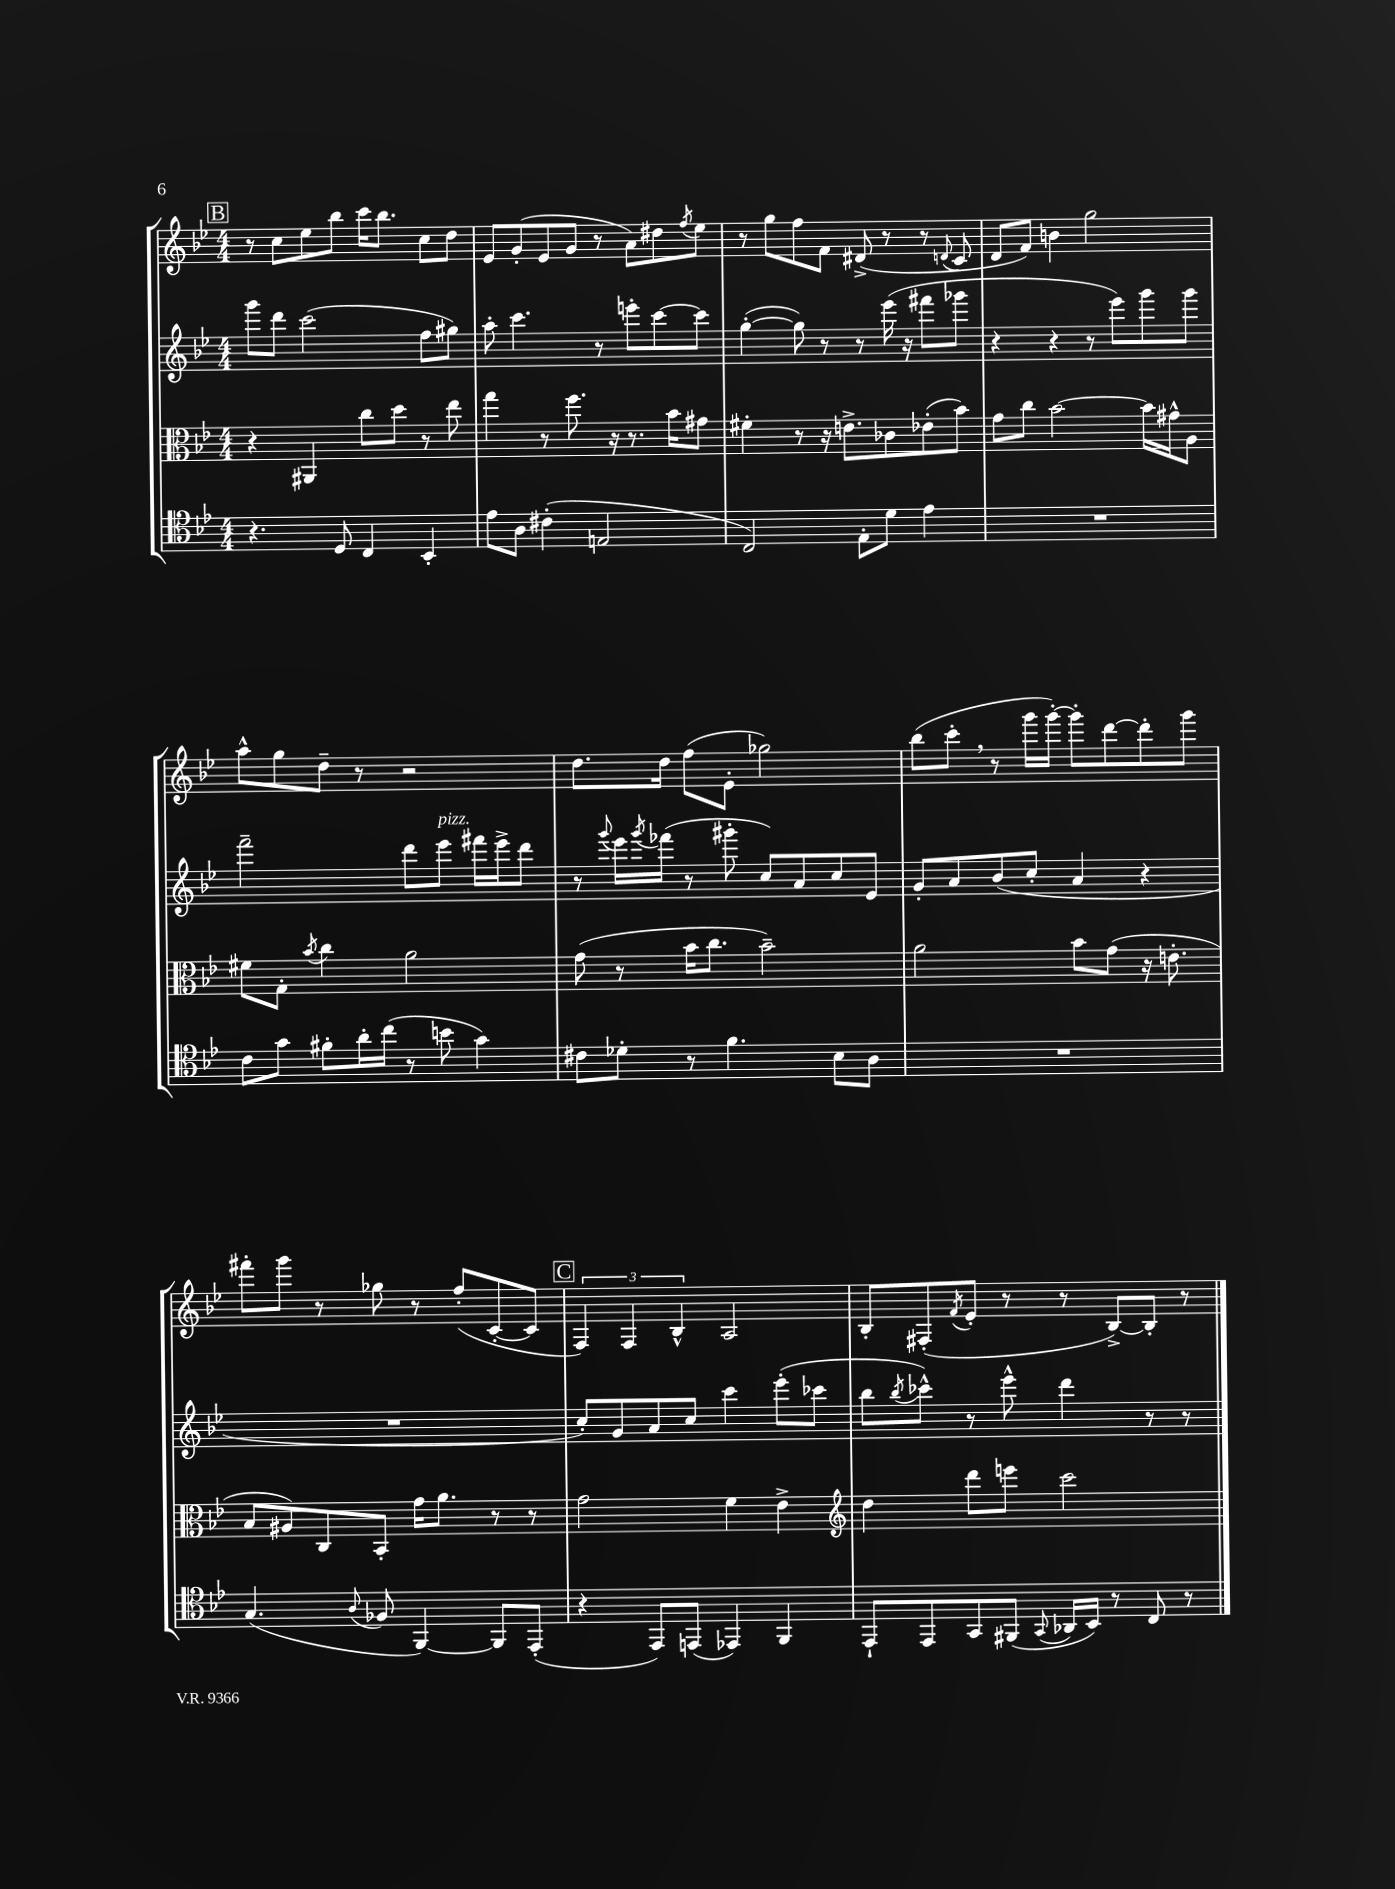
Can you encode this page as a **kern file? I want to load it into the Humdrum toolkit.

**kern	**kern	**kern	**kern
*staff4	*staff3	*staff2	*staff1
*clefC4	*clefC3	*clefG2	*clefG2
*k[b-e-]	*k[b-e-]	*k[b-e-]	*k[b-e-]
*M4/4	*M4/4	*M4/4	*M4/4
4.r	4r	8ggg	8r
.	.	8ddd	8cc
.	4AA#	(2ccc	8ee-
8D	.	.	8bb-
4C	8cc	.	16ccc
.	.	.	8.bb-
.	8dd	.	.
4BB-'	8r	8ff	8cc
.	8ee-	8gg#)	8dd
=	=	=	=
8e-	4gg	8aa'	8e-
8A	.	4.ccc	(8g'
(4c#'	8r	.	8e-
.	8.ff	.	8g
2E	.	8r	8r
.	16r	.	.
.	8.r	8eee'	8a)
.	.	[8ccc	8dd#
.	16b-	.	.
.	.	.	8qff
.	8g#	8ccc]	8ee-
=	=	=	=
2C)	4f#'	([4gg'	8r
.	.	.	8gg
.	8r	8gg])	8ff
.	16r	8r	8f
.	8.e^	.	.
8E-'	.	8r	(8d#^
8d	8c-	(16eee-	8r
.	.	16r	.
4e-	(8e-'	8fff#	8r
.	.	.	8qqd
.	8b-)	8ggg-	8c
=	=	=	=
1r	8g	4r	8d
.	8cc	.	8f)
.	[2b-	4r	4b
.	.	8r	2gg
.	.	8eee-)	.
.	16b-]	8ggg	.
.	16g#^^	.	.
.	8A	8ggg	.
=	=	=	=
8c	8f#	2fff~	8aa^^
8g	8G'	.	8gg
.	8qb-	.	.
8f#'	4cc	.	8dd~
16a'	.	.	8r
(16cc	.	.	.
8r	2a	8ddd	2r
8b	.	8eee-	.
4g)	.	16fff#	.
.	.	16eee-^	.
.	.	8ddd	.
=	=	=	=
8c#	(8g	8r	8.dd
.	.	8qqggg	.
8d-'	8r	16eee-	.
.	.	8qggg	.
.	.	(16fff-	16dd
8r	16b-	8r	(8ff
.	8.cc	.	.
4.f	.	8ggg#'	8e-'
.	2b-~)	8cc)	2gg-)
.	.	8a	.
8B-	.	8cc	.
8A	.	8e-	.
=	=	=	=
1r	2a	8g'	(8bb-
.	.	8a	8ccc'
.	.	(8b-	8r
.	.	8cc'	16ggg
.	.	.	[16ggg')
.	8b-	4a	8ggg']
.	(8g	.	[8ddd
.	16r	4r	8ddd']
.	8.e'	.	.
.	.	.	8ggg
=	=	=	=
(4.G	8B-	1r	8fff#'
.	8A#)	.	8ggg
.	8C	.	8r
8qqA	.	.	.
8F-	8BB-'	.	8gg-
[4FF)	16g	.	8r
.	8.a	.	.
.	.	.	(8ff'
8FF]	8r	.	[8c'
(8EE-'	8r	.	8c]
=	=	=	=
4r	2g	8cc')	6F)
.	.	8g	.
.	.	.	6F
8EE-)	.	8a	.
.	.	.	6B-^^
(8EE	.	8cc	.
4EE-)	4f	4ccc	2A
4FF	4e-^	(8eee-'	.
.	.	8ccc-	.
=	=	=	=
*	*clefG2	*	*
8EE-`	4dd	8bb-	8B-'
.	.	8qbb-	.
8EE-	.	8ccc-^^)	(8F#'
.	.	.	8qf
8GG	8ddd	8r	8e-'
(8FF#	8eee	8eee-^^	8r
8qqGG	.	.	.
16AA-	2ccc	4ddd	8r
16BB-)	.	.	.
8r	.	.	[8B-^)
8C	.	8r	8B-']
8r	.	8r	8r
==	==	==	==
*-	*-	*-	*-
